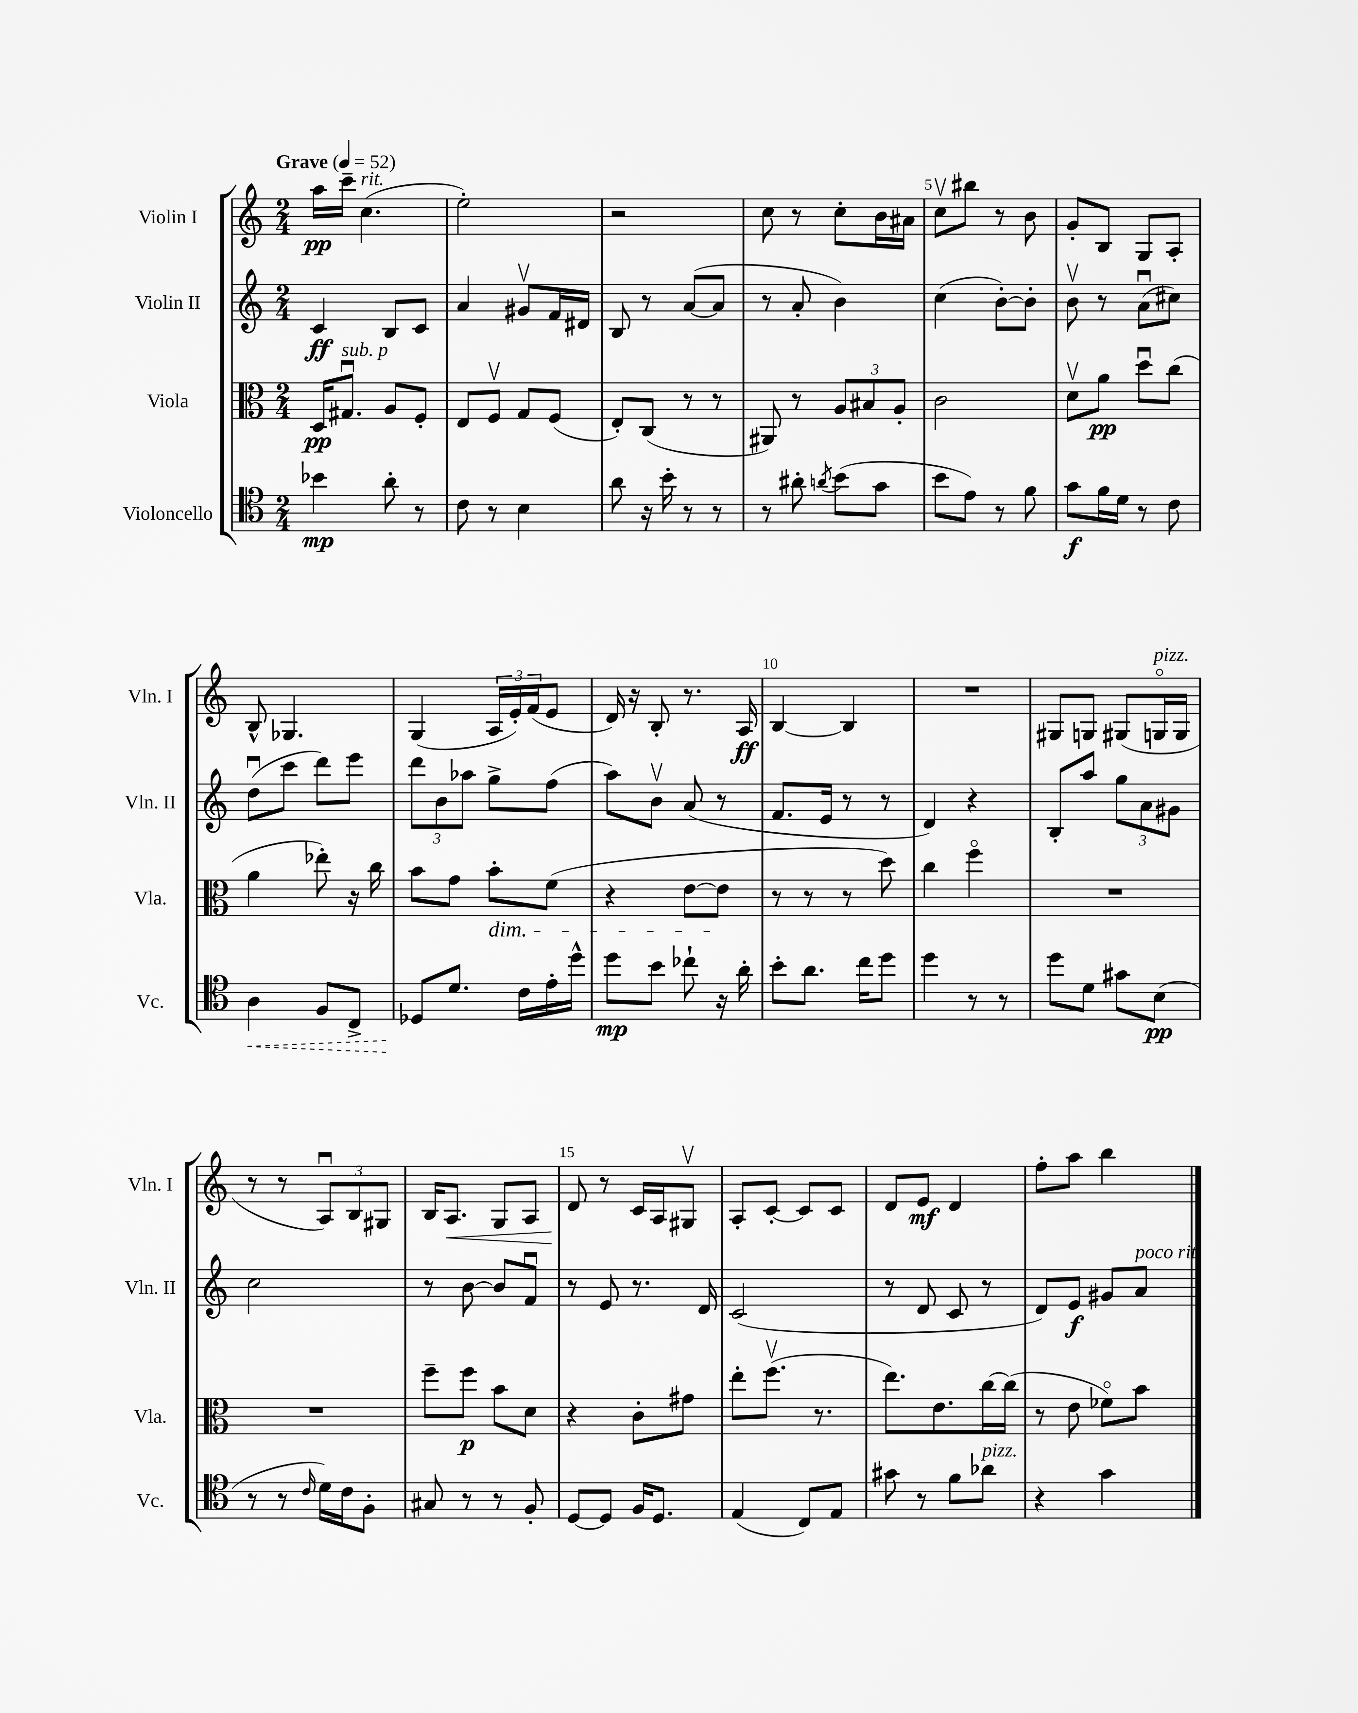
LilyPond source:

<<
\new StaffGroup <<
\new Staff = "s0" \with { instrumentName = "Violin I" shortInstrumentName = "Vln. I" } {
    \clef treble \key c \major \numericTimeSignature \time 2/4 \tempo "Grave" 4 = 52
    a''16\pp c'''16-- c''4.^\markup { \italic "rit." }( |
    e''2-.) |
    r2 |
    c''8 r8 c''8-. b'16 ais'16 |
    c''8\upbow bis''8 r8 b'8 |
    g'8-. b8 g8 a8-. |
    b8-^ ges4. |
    g4( \tuplet 3/2 { a16 e'16-.) f'16( } e'8 |
    d'16) r16 b8-. r8. a16\ff |
    b4~ b4 |
    R2 |
    gis8 g8 gis8( g16\flageolet^\markup { \italic "pizz." } g16 |
    r8 r8 \tuplet 3/2 { a8\downbow) b8 gis8 } |
    b16 a8.\< g8 a8 |
    d'8\! r8 c'16 a16 gis8\upbow |
    a8-. c'8~-. c'8 c'8 |
    d'8 e'8\mf d'4 |
    f''8-. a''8 b''4 \bar "|." |
}
\new Staff = "s1" \with { instrumentName = "Violin II" shortInstrumentName = "Vln. II" } {
    \clef treble \key c \major \numericTimeSignature \time 2/4
    c'4\ff b8 c'8 |
    a'4 gis'8\upbow f'16 dis'16 |
    b8 r8 a'8~( a'8 |
    r8 a'8-. b'4) |
    c''4( b'8~-.) b'8-. |
    b'8\upbow r8 a'8\downbow( cis''8) |
    d''8\downbow( c'''8 d'''8) e'''8 |
    \tuplet 3/2 { d'''8 b'8 aes''8 } g''8-> f''8( |
    a''8) b'8\upbow a'8( r8 |
    f'8. e'16 r8 r8 |
    d'4) r4 |
    b8-. a''8 \tuplet 3/2 { g''8 a'8 gis'8 } |
    c''2 |
    r8 b'8~ b'8 f'8\downbow |
    r8 e'8 r8. d'16 |
    c'2( |
    r8 d'8 c'8 r8 |
    d'8) e'8\f gis'8 a'8^\markup { \italic "poco rit." } \bar "|." |
}
\new Staff = "s2" \with { instrumentName = "Viola" shortInstrumentName = "Vla." } {
    \clef alto \key c \major \numericTimeSignature \time 2/4
    d16\pp gis8.\downbow^\markup { \italic "sub. p" } a8 f8-. |
    e8 f8\upbow g8 f8( |
    e8-.) c8( r8 r8 |
    ais,8) r8 \tuplet 3/2 { a8 bis8 a8-. } |
    c'2 |
    d'8\upbow a'8\pp d''8\downbow c''8( |
    a'4 ees''8-.) r16 c''16 |
    b'8 g'8 b'8-.\dim f'8( |
    r4 e'8~ e'8\! |
    r8 r8 r8 d''8) |
    c''4 f''4\flageolet |
    R2 |
    R2 |
    f''8-- f''8\p b'8 d'8 |
    r4 c'8-. gis'8 |
    e''8-. f''8.\upbow( r8. |
    e''8.) e'8. c''16~ c''16( |
    r8 e'8 fes'8\flageolet) b'8 \bar "|." |
}
\new Staff = "s3" \with { instrumentName = "Violoncello" shortInstrumentName = "Vc." } {
    \clef tenor \key c \major \numericTimeSignature \time 2/4
    bes'4\mp a'8-. r8 |
    c'8 r8 b4 |
    a'8 r16 b'16-. r8 r8 |
    r8 ais'8-. \acciaccatura { a'8 } b'8( g'8 |
    b'8 e'8) r8 f'8 |
    g'8\f f'16 d'16 r8 c'8 |
    \once \override Hairpin.style = #'dashed-line a4\< f8 c8-> |
    des8\! d'8. c'16 e'16-. d''16-^ |
    d''8\mp b'8 ces''8-! r16 a'16-. |
    b'8-. a'8. c''16 d''8 |
    d''4 r8 r8 |
    d''8 d'8 gis'8 b8\pp( |
    r8 r8 \grace { c'16 } d'16) c'16 f8-. |
    gis8 r8 r8 f8-. |
    d8~ d8 f16 d8. |
    e4( c8) e8 |
    gis'8 r8 f'8 aes'8^\markup { \italic "pizz." } |
    r4 g'4 \bar "|." |
}
>>
>>
\layout { \context { \Score \override BarNumber.break-visibility = ##(#f #t #t) barNumberVisibility = #(every-nth-bar-number-visible 5) } }
